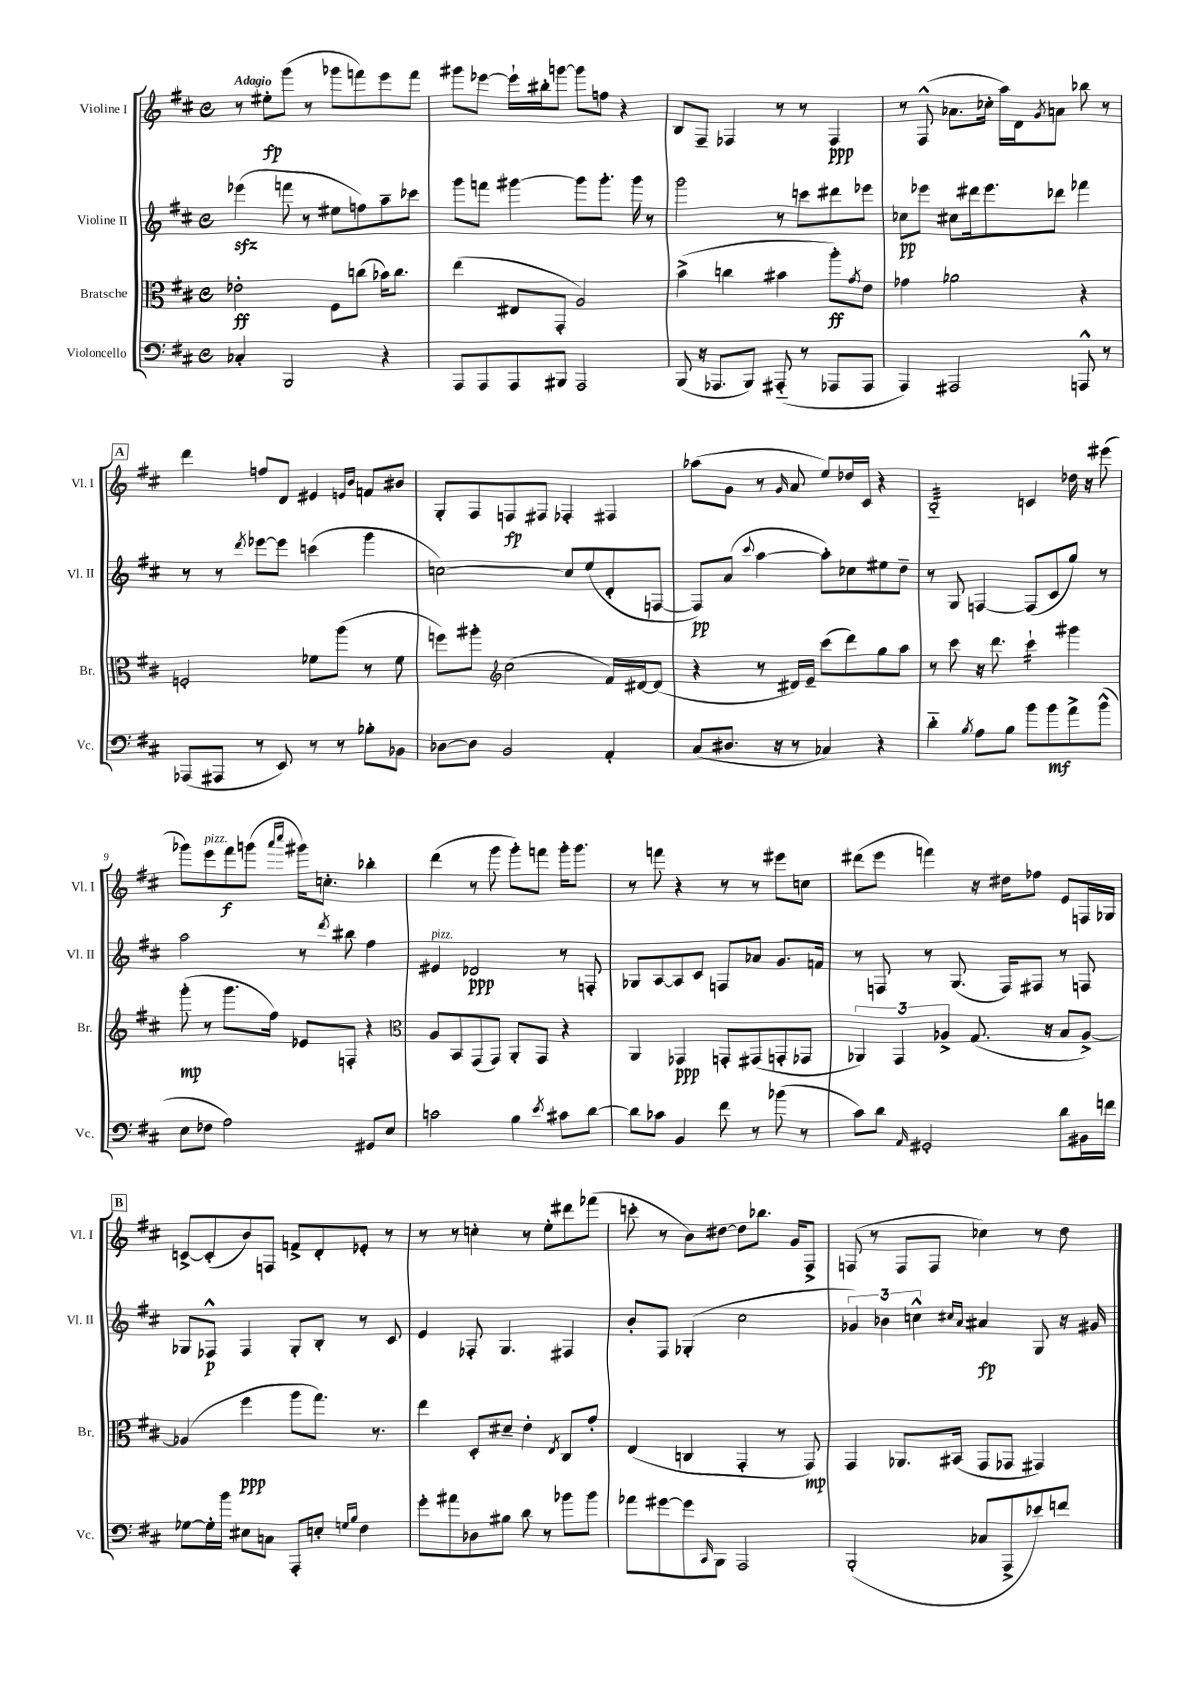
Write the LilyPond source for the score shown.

<<
\new StaffGroup <<
\new Staff = "s0" \with { instrumentName = "Violine I" shortInstrumentName = "Vl. I" } {
    \clef treble \key d \major \defaultTimeSignature \time 4/4 \tempo "Adagio"
    r8 eis''8-.\fp g'''8( r8 ges'''8 f'''8) e'''8 f'''8 |
    gis'''8 ees'''8~ ees'''16-! bis''16-. g'''8~ g'''8 f''8 r4 |
    b8 fis8-- fes4 r8 r8 fes4\ppp |
    r8 fis8-^( aes'8. ces''16-. a''16) d'16 \acciaccatura { g'8 } a'8 bes''8 r8 |
    \mark \markup { \box "A" } d'''4 f''8 d'8 eis'4 \grace { e'16 b'16 } f'8 bis'8 |
    g8-. fis8 f8\fp fis8 fes4-. fis4 |
    aes''8( g'8 r8 \grace { g'16 } a'8 e''8) des''16 cis'16 r4 |
    b2:32-_ c'4 des''16 r16 eis'''8( |
    ges'''8) e'''8^\markup { \italic "pizz." } fis'''8\f g'''8( \grace { a'''16 cis''''16 } gis'''16) c''8.-. bes''4-. |
    d'''4( r8 g'''8 g'''8-.) f'''8 g'''16-. g'''8. |
    r8 f'''8 r4 r8 r8 eis'''8 c''8 |
    dis'''8( e'''8 f'''4) r16 dis''16 fes''8 e'8 f16 ges16 |
    \mark \markup { \box "B" } c'8~-> c'8-.( b'8) f8 f'8-> d'8-. ees'8-. r8 |
    r8 r8 c''4-. r8 e''8-. dis'''8 fes'''8( |
    c'''8-. r8 b'8) dis''8~ dis''8 bes''8. g'16 fis8-> |
    f8( r8 f8 f8 ces''4) r8 d''8 \bar "|." |
}
\new Staff = "s1" \with { instrumentName = "Violine II" shortInstrumentName = "Vl. II" } {
    \clef treble \key d \major \defaultTimeSignature \time 4/4
    ees'''4\sfz( f'''8 r8 eis''8 f''8) a''8-- ces'''8 |
    g'''8 f'''8 gis'''4~ gis'''8 gis'''8.-. gis'''16 r8 |
    g'''2 r8 c'''8 dis'''8 ees'''8 |
    ces''8\pp ees'''8 cis''8 dis'''16 ees'''8. des'''8 fes'''4 |
    \mark \markup { \box "A" } r8 r8 \acciaccatura { d'''8 } ees'''8~ ees'''8 c'''4( g'''4 |
    c''2~) c''8 e''8( d'8-. f8~ |
    f8\pp) a'8( \appoggiatura { cis'''8 } a''4~ a''8-.) ces''8 eis''8 d''8-- |
    r8 g8 f4~ f8( cis'8 g''8) r8 |
    a''2 r8 \acciaccatura { d'''8 } bis''8 fis''4 |
    eis'4^\markup { \italic "pizz." } des'2\ppp r8 f8-. |
    ges8 a8~ a8 cis'8 f8 aes'8 g'8. f'16 |
    r8 f8 r8 g8.( f16) fis8 r8 f8 |
    \mark \markup { \box "B" } ges8 fes8-^\p fes4 ges8-. b8-. r8 cis'8 |
    e'4 fes8-. g4. fis4 |
    b'8-. fis8 ges4-.( cis''2 |
    \tuplet 3/2 { ges'4) bes'4 c''4-^ } \grace { cis''16 a'16 } ais'4\fp g8 r16 gis'16 \bar "|." |
}
\new Staff = "s2" \with { instrumentName = "Bratsche" shortInstrumentName = "Br." } {
    \clef alto \key d \major \defaultTimeSignature \time 4/4
    ees'2-.\ff fis8 c''8( bes'16) c''8. |
    e''4( eis8 g,8-. a2) |
    b'4->( c''4 bis'4 a''8-.\ff) \acciaccatura { g'8 } e'8 |
    ges'4 aes'2 r4 |
    \mark \markup { \box "A" } f2-. fes'8 a''8( r8 fes'8 |
    f''8) ais''8-. \clef treble cis''2( fis'16) dis'16~ dis'8( |
    r4 r8 dis'16) e'16-- cis'''8( d'''8) g''8 a''8 |
    r8 cis'''8 r16 d'''8. cis'''4:16-! gis'''4 |
    g'''8-.\mp( r8 g'''8. fis''16) ees'8 f8-. r4 |
    \clef alto a8 b,8 g,8( g,8) a,8-. g,8 r4 |
    a,4 ges,4\ppp g,8-. gis,8( g,8-. ges,8 |
    \tuplet 3/2 { aes,4) g,4 aes4-> } g8.( r16 b8 aes8~->) |
    \mark \markup { \box "B" } aes4( fis''4\ppp a''8 g''8.) r8. |
    e''4 d8-. dis'8-- e'4-. \acciaccatura { e8 } cis8 g'8-. |
    e4( c4 g,4-. r8 g,8\mp) |
    g,4 aes,8. bis,16( g,8 ges,8 gis,4) \bar "|." |
}
\new Staff = "s3" \with { instrumentName = "Violoncello" shortInstrumentName = "Vc." } {
    \clef bass \key d \major \defaultTimeSignature \time 4/4
    ces4-. b,,2 r4 |
    a,,8 a,,8 a,,8 bis,,8 a,,2 |
    b,,8( r16 aes,,8. b,,8) ais,,8-_( r8 aes,,8 aes,,8 |
    a,,4) ais,,2 a,,8-^ r8 |
    \mark \markup { \box "A" } aes,,8( ais,,8 r8 e,8) r8 r8 bes8-. bes,8 |
    des8~ des8 b,2 a,4-. |
    cis8( dis8. r16 r8 ces4) r4 |
    d'4-_ \acciaccatura { b8 } a8 b8 b'8 b'8\mf a'8-> b'8-^( |
    e8 fes8 a2) gis,8 e8 |
    c'2 b4 \acciaccatura { e'8 } cis'8 d'8~ |
    d'8 ces'8 b,4 fis'8 r8 bes'8( r8 |
    cis'8) d'8 \grace { a,16 } gis,2-. d'8 bis,16 f'16 |
    \mark \markup { \box "B" } ges8~ ges16-. b'16 eis8 c8 a,,8-. e8-. \grace { g16 b16 } fis4 |
    g'8-. ais'8 des8 bis8 d'8 r8 bes'8 bes'8 |
    aes'8 gis'8~ gis'8 \grace { cis,16 } b,,8 a,,2 |
    b,,2-.( ces8 a,,8-> ees'8) f'8 \bar "|." |
}
>>
>>
